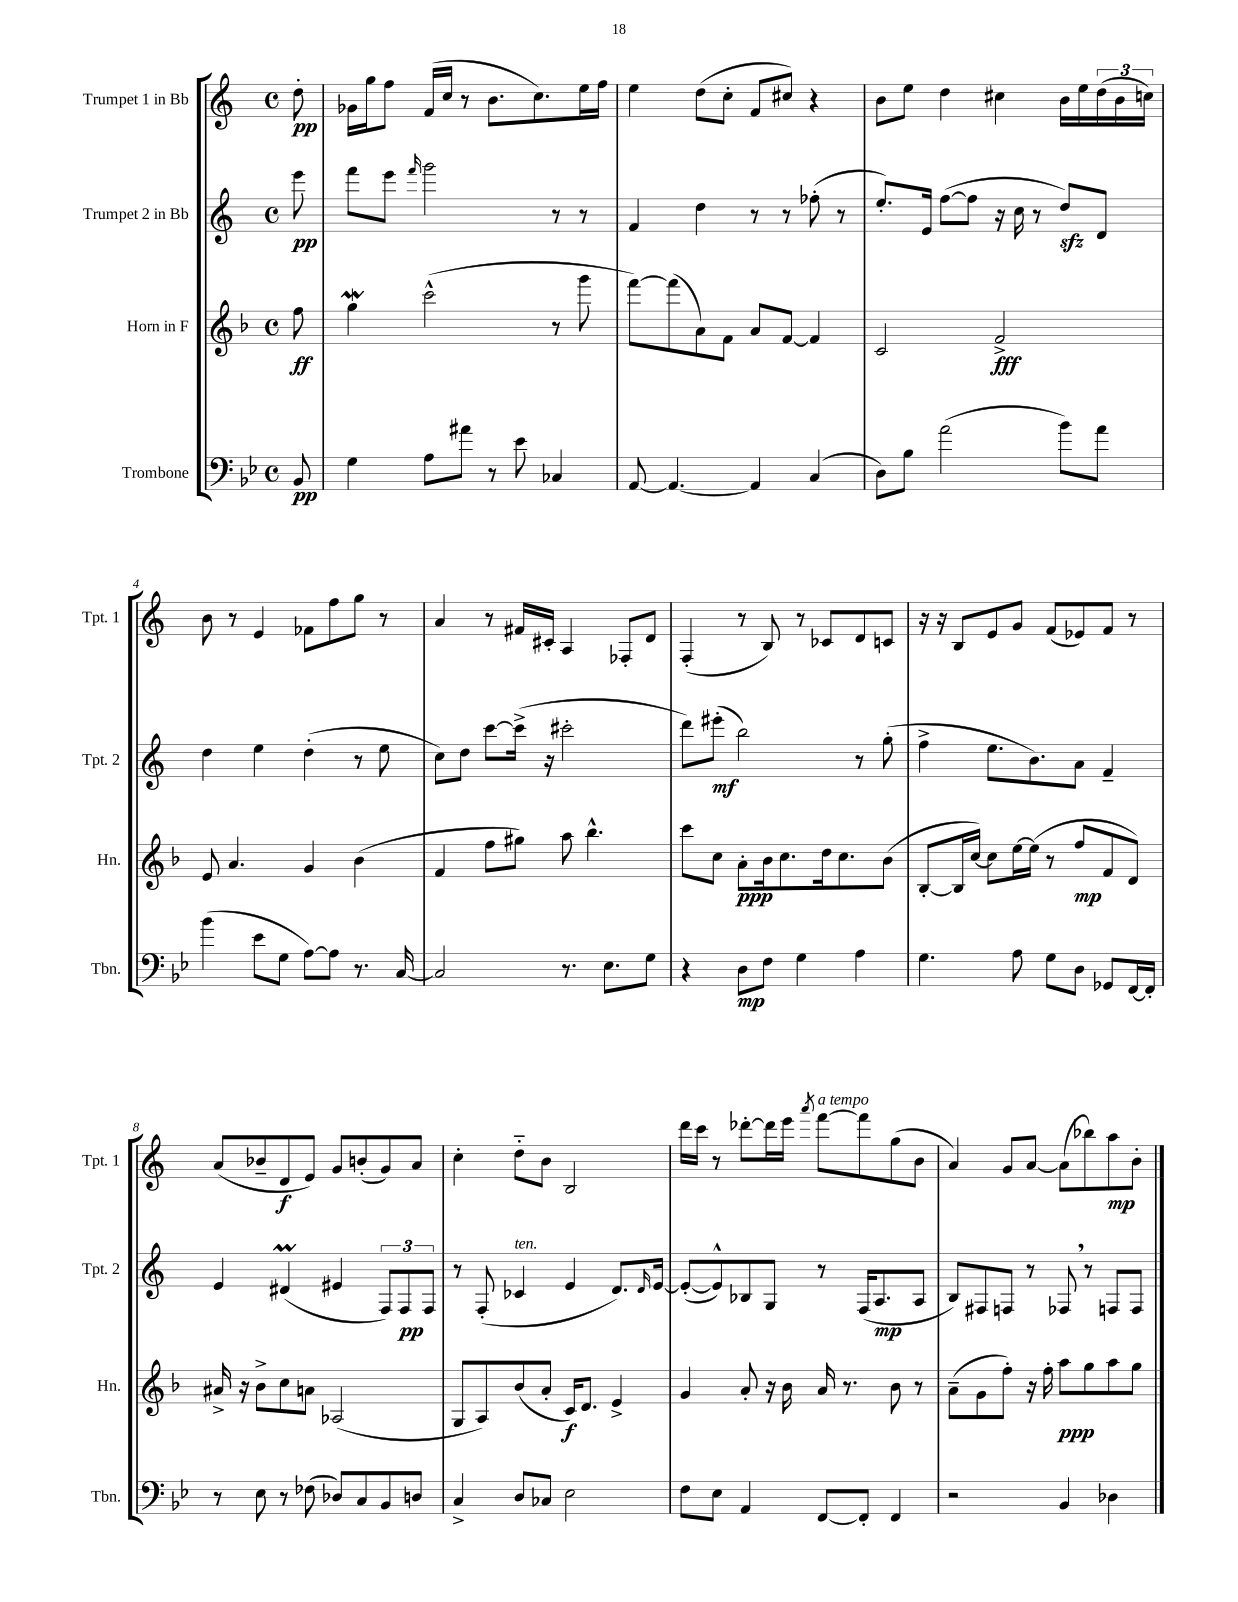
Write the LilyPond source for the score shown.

<<
\new StaffGroup <<
\new Staff = "s0" \with { instrumentName = "Trumpet 1 in Bb" shortInstrumentName = "Tpt. 1" } {
    \clef treble \key c \major \defaultTimeSignature \time 4/4 \partial 8
    d''8-.\pp |
    ges'16 g''16 f''8 f'16( c''16 r8 b'8. c''8.) e''16 f''16 |
    e''4 d''8( c''8-. f'8 cis''8) r4 |
    b'8 e''8 d''4 cis''4 b'16 e''16 \tuplet 3/2 { d''16( b'16 c''16) } |
    b'8 r8 e'4 fes'8 f''8 g''8 r8 |
    a'4 r8 fis'16 cis'16-. a4 fes8-. d'8 |
    f4-.( r8 b8) r8 ces'8 d'8 c'8 |
    r16 r16 b8 e'8 g'8 f'8( ees'8) f'8 r8 |
    a'8( bes'8-- d'8\f e'8) g'8 b'8-.( g'8) a'8 |
    c''4-. d''8-_ b'8 b2 |
    d'''16 c'''16 r8 des'''8~-. des'''16 e'''16 \acciaccatura { a'''8 } f'''8~^\markup { \italic "a tempo" } f'''8 g''8( b'8 |
    a'4) g'8 a'8~ a'8( bes''8) a''8\mp b'8-. \bar "|." |
}
\new Staff = "s1" \with { instrumentName = "Trumpet 2 in Bb" shortInstrumentName = "Tpt. 2" } {
    \clef treble \key c \major \defaultTimeSignature \time 4/4 \partial 8
    e'''8\pp |
    f'''8 e'''8 \grace { f'''16 } g'''2 r8 r8 |
    f'4 d''4 r8 r8 fes''8-.( r8 |
    e''8.-.) e'16 f''8~( f''8 r16 c''16 r8 d''8\sfz) d'8 |
    d''4 e''4 d''4-.( r8 e''8 |
    c''8) d''8 c'''8~ c'''16->( r16 cis'''2-. |
    d'''8) eis'''8-.\mf( b''2) r8 g''8-.( |
    f''4-> e''8. b'8.) a'8 f'4-- |
    e'4 dis'4\prall( eis'4 \tuplet 3/2 { f8) f8\pp f8 } |
    r8 f8-.( ces'4^\markup { \italic "ten." } e'4 d'8.) \grace { d'16 } e'16~ |
    e'8~-.( e'8-^) bes8 g8 r8 f16( a8.\mp a8 |
    b8) fis8 f8 r8 fes8 \breathe r8 f8 f8 \bar "|." |
}
\new Staff = "s2" \with { instrumentName = "Horn in F" shortInstrumentName = "Hn." } {
    \clef treble \key f \major \defaultTimeSignature \time 4/4 \partial 8
    f''8\ff |
    g''4\mordent c'''2-^( r8 g'''8 |
    f'''8~) f'''8( a'8) f'8 a'8 f'8~ f'4 |
    c'2 f'2->\fff |
    e'8 a'4. g'4 bes'4( |
    f'4 f''8 gis''8) a''8 bes''4.-^ |
    c'''8 c''8 a'8-.\ppp bes'16 c''8. d''16 c''8. bes'8( |
    bes8~-. bes16 c''16~) c''8 e''16~ e''16( r8 f''8\mp f'8 d'8) |
    ais'16-> r16 bes'8-> c''8 a'8 aes2( |
    g8 a8) bes'8( a'8-. c'16\f) d'8. e'4-> |
    g'4 a'8-. r16 bes'16 a'16 r8. bes'8 r8 |
    a'8--( g'8 f''8-.) r16 f''16-. a''8\ppp g''8 a''8 g''8 \bar "|." |
}
\new Staff = "s3" \with { instrumentName = "Trombone" shortInstrumentName = "Tbn." } {
    \clef bass \key bes \major \defaultTimeSignature \time 4/4 \partial 8
    bes,8\pp |
    g4 a8 ais'8 r8 ees'8 ces4 |
    a,8~ a,4.~ a,4 c4( |
    d8) bes8 a'2( bes'8) a'8 |
    bes'4( ees'8 g8 a8~) a8 r8. c16~ |
    c2 r8. ees8. g8 |
    r4 d8\mp f8 g4 a4 |
    g4. a8 g8 d8 ges,8 f,16~ f,16-. |
    r8 ees8 r8 fes8( des8) c8 bes,8 d8 |
    c4-> d8 ces8 ees2 |
    f8 ees8 a,4 f,8~ f,8-. f,4 |
    r2 bes,4 des4 \bar "|." |
}
>>
>>
